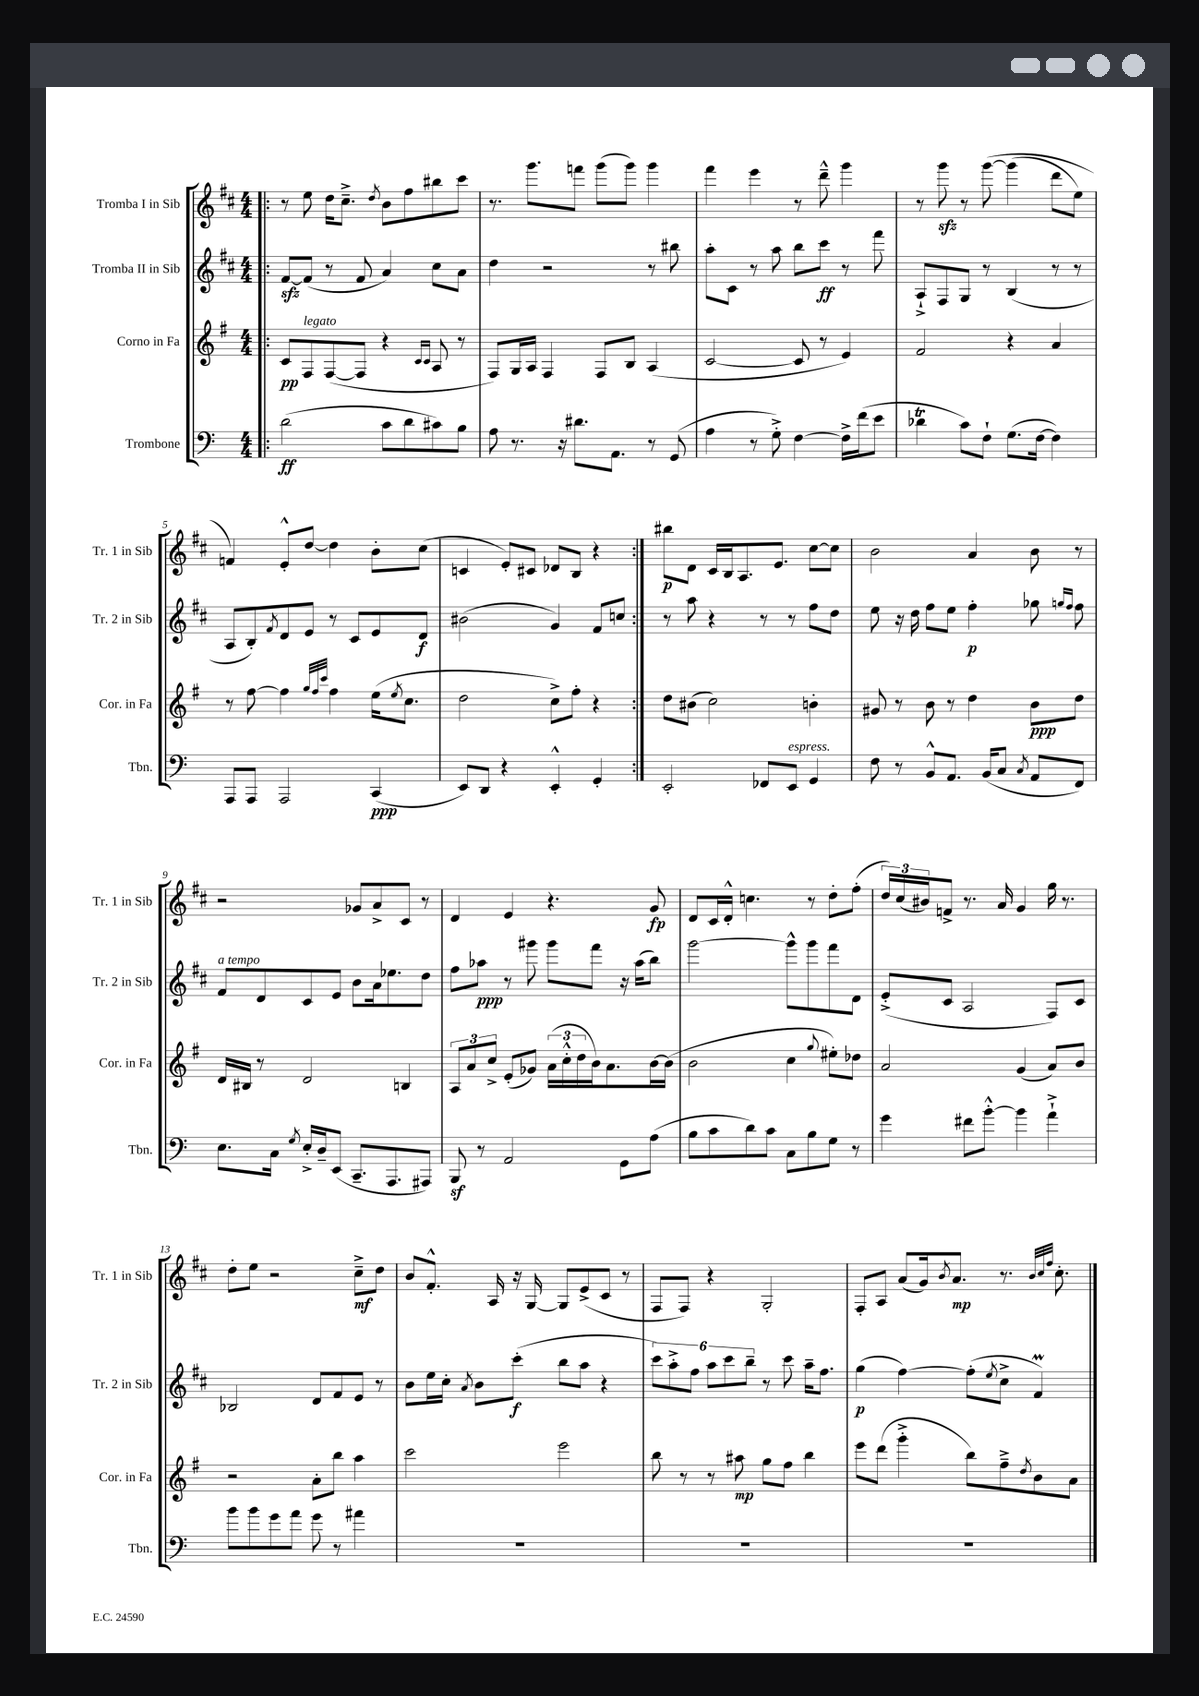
<<
\new StaffGroup <<
\new Staff = "s0" \with { instrumentName = "Tromba I in Sib" shortInstrumentName = "Tr. 1 in Sib" } {
    \clef treble \key d \major \numericTimeSignature \time 4/4
    \repeat volta 2 { \bar ".|:" r8 e''8 d''16 cis''8.---> \acciaccatura { d''8 } b'8 fis''8 bis''8 cis'''8 |
    r8. g'''8. f'''8 g'''8( g'''8) g'''4 |
    fis'''4 e'''4 r8 d'''8---^ g'''4 |
    r8 g'''8\sfz r8 g'''8~\( g'''4( d'''8 e''8) |
    f'4\) e'8-.-^ d''8~ d''4 b'8-. cis''8( |
    c'4 e'8-.) cis'8 des'8 b8 r4 | }
    bis''8\p d'8 cis'16 b16 a8. e'8. cis''8~ cis''8 |
    b'2 a'4 b'8 r8 |
    r2 ges'8 a'8-> cis'8 r8 |
    d'4 e'4 r4. g'8\fp |
    d'8 cis'16 d'16-.-^ c''4. r8 d''8-. fis''8-.( |
    \tuplet 3/2 { d''16) cis''16( bis'16) } f'8-> r8. a'16 g'4 g''16 r8. |
    d''8-. e''8 r2 cis''8--->\mf d''8 |
    b'8 fis'8.-.-^ a16 r16 g16~ g8 e'8->( cis'8 r8 |
    fis8 fis8) r4 g2-. |
    fis8-. a8 a'8( g'16) \acciaccatura { b'8 } a'8.\mp r8. \grace { b'32 cis''32 fis''32 } cis''8.-. \bar "|." |
}
\new Staff = "s1" \with { instrumentName = "Tromba II in Sib" shortInstrumentName = "Tr. 2 in Sib" } {
    \clef treble \key d \major \numericTimeSignature \time 4/4
    \repeat volta 2 { \bar ".|:" fis'8~\sfz fis'8( r8 fis'8 a'4) cis''8 a'8 |
    d''4 r2 r8 bis''8 |
    a''8-. cis'8 r8 a''8 b''8 cis'''8\ff r8 fis'''8 |
    a8-!-> fis8 g8 r8 b4( r8 r8 |
    a8 b8-.) \acciaccatura { fis'8 } d'8 e'8 r8 cis'8 e'8 d'8\f |
    bis'2( g'4) fis'8 c''8 | }
    r8 a''8 r4 r8 r8 fis''8 d''8 |
    e''8 r16 d''16 fis''8 e''8 fis''4-.\p ges''8 \grace { g''16 fis''16 } fis''8 |
    fis'8^\markup { \italic "a tempo" } d'8 cis'8 e'8 b'8 a'16 ees''8. d''8 |
    fis''8 aes''8\ppp r8 gis'''8 gis'''8 fis'''8 r16 aes''16( b''8) |
    g'''2~ g'''8-^ g'''8 fis'''8 d'8 |
    e'8-.->( cis'8 a2 fis8) cis'8 |
    bes2 d'8 fis'8 e'8 r8 |
    b'8 e''16 cis''16-. \acciaccatura { a'8 } b'8 cis'''8-.\f( b''8 a''8 r4 |
    \tuplet 6/4 { cis'''8) a''8-.-> fis''8 a''8 cis'''8 b''8-- } r8 cis'''8 a''16-- fis''8. |
    g''4\p( fis''4~) fis''8-.( \acciaccatura { e''8 } cis''8-> fis'4\prall) \bar "|." |
}
\new Staff = "s2" \with { instrumentName = "Corno in Fa" shortInstrumentName = "Cor. in Fa" } {
    \clef treble \key g \major \numericTimeSignature \time 4/4
    \repeat volta 2 { \bar ".|:" c'8\pp fis8^\markup { \italic "legato" } fis8~( fis8 r4 \grace { c'16 c'16 } a8 r8 |
    fis8) g16 a16 fis4 fis8 b8 a4( |
    c'2~ c'8 r8 e'4) |
    fis'2 r4 a'4 |
    r8 fis''8~ fis''4 \grace { g''32 fis''32 c'''32 } fis''4 e''16( \acciaccatura { e''8 } c''8. |
    d''2 c''8->) fis''8-. r4 | }
    d''8 bis'8( c''2) b'4-. |
    gis'8 r8 b'8 r8 d''4 b'8\ppp d''8 |
    d'16 bis16 r8 d'2 b4 |
    \tuplet 3/2 { a8 a'8 c''8-> } e'8-.( ges'8) \tuplet 3/2 { a'16( c''16-.-^ d''16 } b'16) a'8. b'16~ b'16( |
    b'2 c''4 \appoggiatura { g''8 } eis''8-.) des''8 |
    a'2 g'4( a'8) b'8 |
    r2 a'8-. b''8 a''4 |
    c'''2 e'''2 |
    b''8 r8 r8 ais''8\mp g''8 fis''8 b''4 |
    e'''8 d'''8( g'''4-.-> b''8) fis''8---> \acciaccatura { d''8 } b'8 a'8 \bar "|." |
}
\new Staff = "s3" \with { instrumentName = "Trombone" shortInstrumentName = "Tbn." } {
    \clef bass \key c \major \numericTimeSignature \time 4/4
    \repeat volta 2 { \bar ".|:" d'2\ff( c'8 d'8 cis'8) b8 |
    a8 r8. r16 dis'8. a,8. r8 g,8( |
    a4 r8 g8-.->) f4~ f16-> f'16( e'8 |
    des'4\trill c'8) f8-! g8.( f16~ f4) |
    a,,8 a,,8 a,,2 c,4\ppp( |
    e,8) d,8 r4 e,4-.-^ g,4-. | }
    e,2-. fes,8 e,8^\markup { \italic "espress." } g,4 |
    f8 r8 b,8-^ a,8. b,16( c8 \acciaccatura { c8 } a,8 f,8) |
    e8. c16 \acciaccatura { g8 } e16-.-> d16-- e,8( c,8.-- a,,8. ais,,8) |
    b,,8\sf r8 a,2 g,8 a8( |
    b8 c'8 d'8) c'8 c8 b8 g8 r8 |
    g'4 fis'8 b'8~-.-^ b'4 a'4-!-> |
    b'8 b'8 g'8 a'8 g'8 r8 ais'4 |
    R1 |
    R1 |
    R1 \bar "|." |
}
>>
>>
